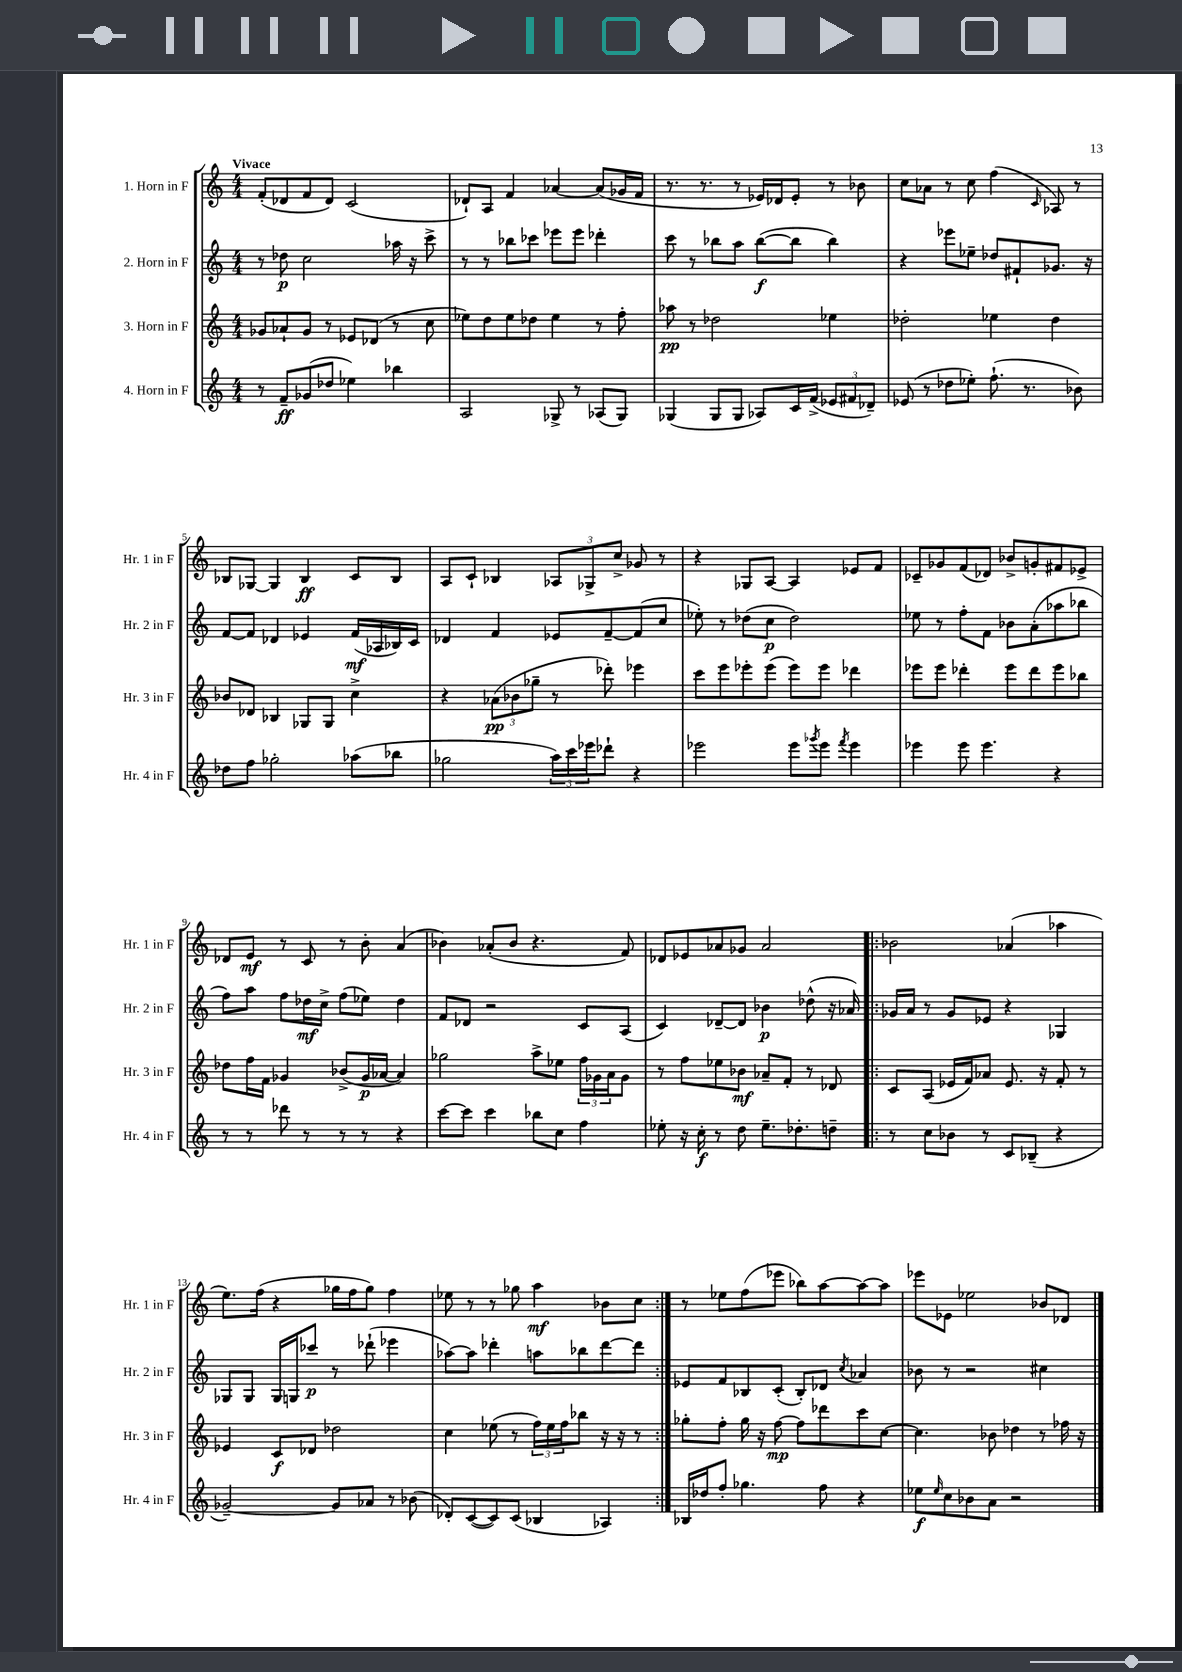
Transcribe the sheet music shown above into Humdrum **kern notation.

**kern	**dynam	**kern	**dynam	**kern	**dynam	**kern	**dynam
*part4	*part4	*part3	*part3	*part2	*part2	*part1	*part1
*staff4	*staff4	*staff3	*staff3	*staff2	*staff2	*staff1	*staff1
*I"4. Horn in F	*	*I"3. Horn in F	*	*I"2. Horn in F	*	*I"1. Horn in F	*
*I'Hr. 4 in F	*	*I'Hr. 3 in F	*	*I'Hr. 2 in F	*	*I'Hr. 1 in F	*
*clefG2	*	*clefG2	*	*clefG2	*	*clefG2	*
*k[]	*	*k[]	*	*k[]	*	*k[]	*
*M4/4	*	*M4/4	*	*M4/4	*	*M4/4	*
=1	=1	=1	=1	=1	=1	=1	=1
!	!	!	!	!	!	!LO:TX:a:B:t=Vivace	!
8r	.	8g-X/L	.	8r	.	(8f'/L	.
8f~/L	ff	8a-X`/	.	8dd-X\	p	8d-X/	.
(8g-X/	.	8g-/J	.	2cc\	.	8f/	.
8dd-X/J	.	8r	.	.	.	8d-/J)	.
4ee-X\)	.	8e-X/L	.	.	.	(2c/	.
.	.	(8d-X/J	.	.	.	.	.
4bb-X\	.	8r	.	16aa-X\	.	.	.
.	.	.	.	16r	.	.	.
.	.	8cc\	.	8ccc^\	.	.	.
=2	=2	=2	=2	=2	=2	=2	=2
2A/	.	8ee-X\L)	.	8r	.	8d-X`/L)	.
.	.	8dd\	.	8r	.	8A/J	.
.	.	8ee-\	.	8bb-X\L	.	4f/	.
.	.	8dd-X\J	.	8ccc-X\J	.	.	.
8G-X^/	.	4ee-\	.	8eee-X\L	.	[4a-X/	.
8r	.	.	.	8eee-\J	.	.	.
(8A-X/L	.	8r	.	4ddd-X'\	.	(8a-/L]	.
8G-/J)	.	8ff'\	.	.	.	16g-X/L	.
.	.	.	.	.	.	16f/JJ	.
=3	=3	=3	=3	=3	=3	=3	=3
(4G-X/	.	8aa-X\	pp	8ccc\	.	8.r	.
.	.	8r	.	8r	.	.	.
.	.	.	.	.	.	8.r	.
8G-/L	.	2dd-X\	.	8bb-X\L	.	.	.
8G-/J	.	.	.	8aa\J	.	8r	.
8A-X/L)	.	.	.	([8bb-\L	f	16e-X/LL)	.
.	.	.	.	.	.	16d-X/J	.
16c/L	.	.	.	8bb-\J]	.	8e-'/J	.
(16f^/JJ	.	.	.	.	.	.	.
12e-X/L	.	4ee-X\	.	4bb-\)	.	8r	.
12f#X/	.	.	.	.	.	.	.
.	.	.	.	.	.	8b-X\	.
12d-X~/J)	.	.	.	.	.	.	.
=4	=4	=4	=4	=4	=4	=4	=4
(8e-X/	.	2dd-X'\	.	4r	.	8cc\L	.
8r	.	.	.	.	.	8a-X\J	.
8dd-X\L	.	.	.	8eee-X\L	.	8r	.
8ee-X'\J)	.	.	.	8ee-X~\J	.	8cc\	.
(8.ff`\	.	4ee-X\	.	8dd-X/L	.	(4ff\	.
.	.	.	.	8f#X`/	.	.	.
8.r	.	.	.	.	.	.	.
.	.	.	.	.	.	16qqc/	.
.	.	4dd-\	.	8.g-X/J	.	8A-X/)	.
8b-X\)	.	.	.	.	.	8r	.
.	.	.	.	16r	.	.	.
!!LO:LB:g=z
=5	=5	=5	=5	=5	=5	=5	=5
8dd-X\L	.	8b-X/L	.	[8f/L	.	8B-X/L	.
8ff\J	.	8d-X/J	.	8f/J]	.	[8G-X/J	.
2gg-X'\	.	4B-X/	.	4d-X/	.	4G-/]	.
.	.	8G-X/L	.	4e-X/	.	4B-/	ff
.	.	8G-/J	.	.	.	.	.
(8aa-X\L	.	4cc^\	.	(16f/LL	mf	8c/L	.
.	.	.	.	16A-X/	.	.	.
8bb-X\J	.	.	.	16B-X/)	.	8B-/J	.
.	.	.	.	16c/JJ	.	.	.
=6	=6	=6	=6	=6	=6	=6	=6
2gg-X\	.	4r	.	4d-X/	.	8A/L	.
.	.	.	.	.	.	8c`/J	.
.	.	(12a-X\L	pp	4f/	.	4B-X/	.
.	.	12b-X\	.	.	.	.	.
.	.	12gg-X~\J	.	.	.	.	.
24aa\LL)	.	8r	.	8e-X/L	.	12A-X/L	.
24ccc\	.	.	.	.	.	.	.
24eee-X\J	.	.	.	.	.	12G-X^/	.
8ddd-X`\J	.	8ddd-X'\)	.	[8f~/	.	.	.
.	.	.	.	.	.	12cc^/J	.
4r	.	4eee-X\	.	(8f/]	.	8g-X/	.
.	.	.	.	8cc/J	.	8r	.
=7	=7	=7	=7	=7	=7	=7	=7
2eee-X\	.	8ccc\L	.	8ee-X'\)	.	4r	.
.	.	8eee\	.	8r	.	.	.
.	.	8eee-X'\	.	(8dd-X\L	.	8G-X/L	.
.	.	(8eee-\J	.	8cc\J	p	[8A/J	.
8eee-\L	.	8eee-\L)	.	2dd-\)	.	4A/]	.
8qggg-X/	.	.	.	.	.	.	.
8eee-\J	.	8eee-\J	.	.	.	.	.
8qfff/	.	.	.	.	.	.	.
4eee-\	.	4ddd-X\	.	.	.	8e-X/L	.
.	.	.	.	.	.	8f/J	.
=8	=8	=8	=8	=8	=8	=8	=8
4eee-X\	.	8eee-X\L	.	8ee-X\	.	8c-X~/L	.
.	.	8eee-\J	.	8r	.	8g-X/	.
8eee-\	.	4ddd-X'\	.	8ff'\L	.	(8f/	.
4.eee-\	.	.	.	8f\J	.	8d-X/J)	.
.	.	8eee-\L	.	8b-X\L	.	8b-X^/L	.
.	.	8ddd-\	.	(8a'\	.	8gn'/	.
4r	.	8eee-\	.	8aa-X\	.	8f#X/	.
.	.	8bb-X\J	.	8bb-X\J	.	8e-X^/J	.
!!LO:LB:g=z
=9	=9	=9	=9	=9	=9	=9	=9
8r	.	8dd-X\L	.	8ff\L)	.	8d-X/L	.
8r	.	16ff\L	.	8aa\J	.	8e/J	mf
.	.	16f\JJ	.	.	.	.	.
8ddd-X\	.	4g-X/	.	8ff\L	.	8r	.
8r	.	.	.	16dd-X\L	mf	8c/	.
.	.	.	.	16cc^\JJ	.	.	.
8r	.	(8b-X^/L	.	(8ff\L	.	8r	.
8r	.	16g-/L	p	8ee-X\J)	.	8b'\	.
.	.	[16a-X/JJ	.	.	.	.	.
4r	.	4a-/])	.	4dd-\	.	(4a/	.
=10	=10	=10	=10	=10	=10	=10	=10
[8ccc\L	.	2gg-X\	.	8f/L	.	4b-X\)	.
8ccc\J]	.	.	.	8d-X/J	.	.	.
4ccc\	.	.	.	2r	.	(8a-X'/L	.
.	.	.	.	.	.	8b-/J	.
8bb-X\L	.	8aa^\L	.	.	.	4.r	.
8cc\J	.	8ee-X\J	.	.	.	.	.
4ff\	.	24ff\LL	.	8c/L	.	.	.
.	.	24g-X\	.	.	.	.	.
.	.	24a\J	.	.	.	.	.
.	.	8g-\J	.	(8A/J	.	8f/)	.
=11	=11	=11	=11	=11	=11	=11	=11
8ee-X'\	.	8r	.	4c/)	.	8d-X/L	.
16r	.	8ff\L	.	.	.	8e-X/	.
16cc'\	f	.	.	.	.	.	.
8r	.	8ee-X\	.	[8d-X~/L	.	8a-X/	.
8dd\	.	8b-X\J	mf	8d-/J]	.	8g-X/J	.
8.ee-~\L	.	8a-X~/L	.	4b-X\	p	2a-/	.
.	.	8f'/J	.	.	.	.	.
8.dd-X'\	.	.	.	.	.	.	.
.	.	8r	.	(8dd-X^^\	.	.	.
8ddn~\J	.	8d-X/	.	16r	.	.	.
.	.	.	.	16a-X/)	.	.	.
=12!|:	=12!|:	=12!|:	=12!|:	=12!|:	=12!|:	=12!|:	=12!|:
8r	.	8c/L	.	16g-X/LL	.	2b-X\	.
.	.	.	.	16a/JJ	.	.	.
8cc\L	.	(8A/J	.	8r	.	.	.
8b-X\J	.	16e-X/LL	.	8g-/L	.	.	.
.	.	16f/J)	.	.	.	.	.
8r	.	8a-X/J	.	8e-X/J	.	.	.
8c/L	.	8.e-/	.	4r	.	(4a-X/	.
(8B-X~/J	.	.	.	.	.	.	.
.	.	16r	.	.	.	.	.
4r	.	8f'/	.	4G-X/	.	4aa-X\	.
.	.	8r	.	.	.	.	.
!!LO:LB:g=z
=13	=13	=13	=13	=13	=13	=13	=13
[2g-X~/)	.	4e-X/	.	8G-X/L	.	8.ee\L)	.
.	.	.	.	8G-/J	.	.	.
.	.	.	.	.	.	(16ff\Jk	.
.	.	8c/L	f	16G-/LL	.	4r	.
.	.	.	.	16Gn/J	.	.	.
.	.	8d-X/J	.	8ccc-X/J	p	.	.
8g-/L]	.	2dd-X\	.	8r	.	16gg-X\LL	.
.	.	.	.	.	.	16ff\J	.
8a-X/J	.	.	.	(8ddd-X`\	.	8gg-\J)	.
8r	.	.	.	4eee-X\	.	4ff\	.
(8b-X\	.	.	.	.	.	.	.
=14	=14	=14	=14	=14	=14	=14	=14
8d-X'/L)	.	4cc\	.	[8aa-X\L)	.	8ee-X\	.
([8c/	.	.	.	8aa-\J]	.	8r	.
8c/])	.	(8ee-X\	.	4ddd-X'\	.	8r	.
(8c/J	.	8r	.	.	.	8gg-X\	.
4B-X/	.	24ff\LL)	.	8aan\L	.	4aa\	mf
.	.	24ee-\	.	.	.	.	.
.	.	24ff\J	.	.	.	.	.
.	.	8bb-X\J	.	8bb-X\	.	.	.
4A-X/)	.	16r	.	[8ddd-\	.	8b-X\L	.
.	.	16r	.	.	.	.	.
.	.	8r	.	8ddd-\J]	.	8cc\J	.
=15:|!	=15:|!	=15:|!	=15:|!	=15:|!	=15:|!	=15:|!	=15:|!
16B-X/LL	.	8gg-X'\L	.	8e-X/L	.	8r	.
16dd-X/J	.	.	.	.	.	.	.
8ff'/J	.	8ff'\J	.	8f/	.	8ee-X\L	.
4.gg-X\	.	16gg-\	.	8B-X/	.	(8ff\	.
.	.	16r	.	.	.	.	.
.	.	[8ff\	mp	(8c'/J	.	8eee-X\J	.
.	.	8ff\L]	.	8B-'/L)	.	8bb-X\L)	.
8ff\	.	8ddd-X\	.	8d-X/J	.	[8aa\	.
.	.	.	.	8qcc/	.	.	.
4r	.	8ccc\	.	4a-X/	.	8aa\_	.
.	.	[8cc\J	.	.	.	8aa\J]	.
=16	=16	=16	=16	=16	=16	=16	=16
8ee-X\L	f	4.cc\]	.	8b-X\	.	8eee-X\L	.
16qqee-/	.	.	.	.	.	.	.
8cc\	.	.	.	8r	.	8e-X\J	.
8b-X\	.	.	.	2r	.	2ee-X\	.
8a\J	.	8b-X\	.	.	.	.	.
2r	.	4dd-X\	.	.	.	.	.
.	.	8r	.	4cc#X\	.	8b-X/L	.
.	.	16ff-X\	.	.	.	8d-X/J	.
.	.	16r	.	.	.	.	.
==	==	==	==	==	==	==	==
*-	*-	*-	*-	*-	*-	*-	*-
